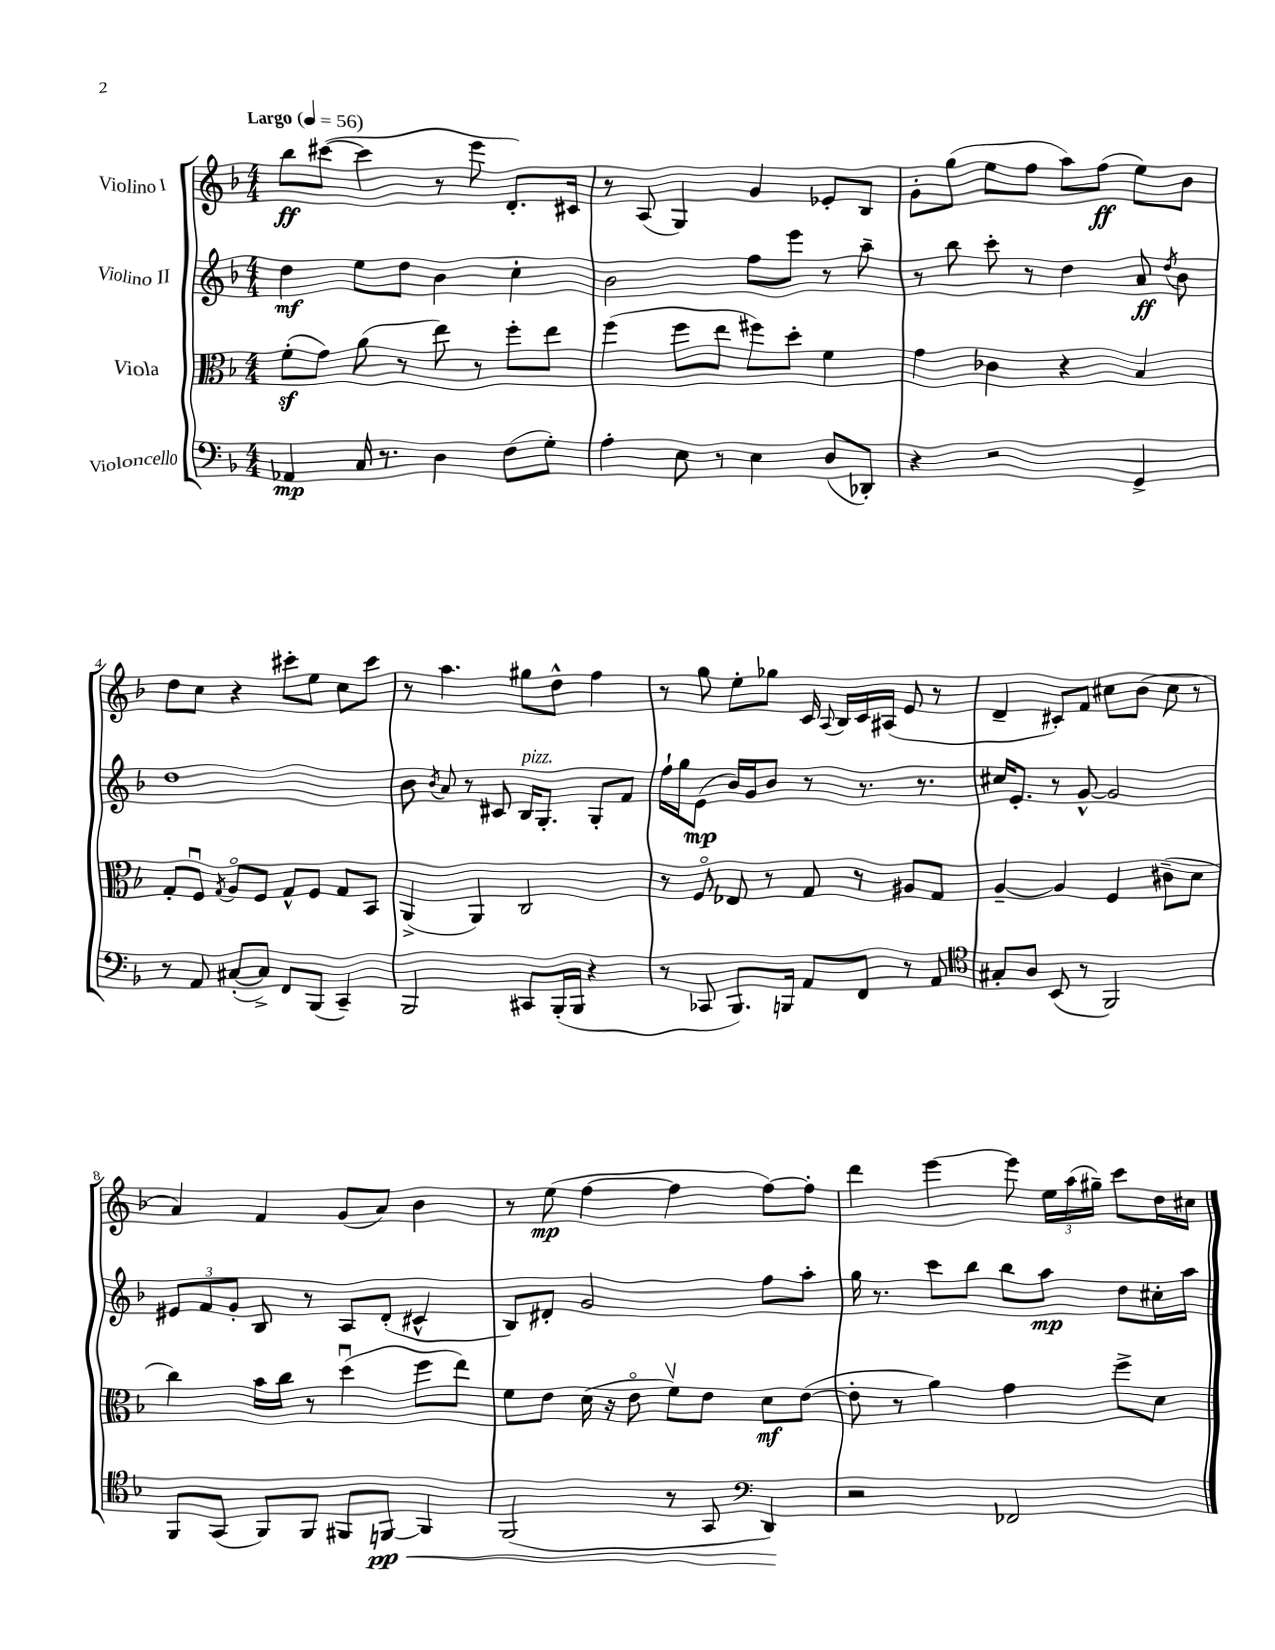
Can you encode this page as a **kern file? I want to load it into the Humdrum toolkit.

**kern	**kern	**kern	**kern
*staff4	*staff3	*staff2	*staff1
*clefF4	*clefC3	*clefG2	*clefG2
*k[b-]	*k[b-]	*k[b-]	*k[b-]
*M4/4	*M4/4	*M4/4	*M4/4
*MM56	*MM56	*MM56	*MM56
4AA-	(8f'	4dd	8bb-
.	8g)	.	([8ccc#
16C	(8a	8ee	4ccc#]
8.r	.	.	.
.	8r	8dd	.
4D	8ee)	4b-	8r
.	8r	.	8eee
(8F	8ff'	4cc'	8.d')
8G')	8ee	.	.
.	.	.	16c#
=	=	=	=
4A'	(4ff	2b-	8r
.	.	.	(8A
8E	8ff	.	4G)
8r	8ee	.	.
4E	8ff#)	8ff	4g
.	8dd'	8eee	.
(8D	4f	8r	8e-'
8DD-')	.	8aa~	8B-
=	=	=	=
4r	4g	8r	8g'
.	.	8bb-	(8gg
2r	4c-	8ccc'	8ee
.	.	8r	8ff
.	4r	4dd	8aa)
.	.	.	(8ff
4GG^	4B-	8a	8ee)
.	.	8qdd	.
.	.	8b-	8b-
=	=	=	=
8r	8G'	1dd	8dd
8AA	8Fu	.	8cc
.	8qG	.	.
([8C#'	8Ao	.	4r
8C#^])	8F	.	.
8FF	8G^^	.	8ccc#'
(8BBB-	8F	.	8ee
4CC~)	8G	.	8cc
.	8BB-	.	8ccc#
=	=	=	=
2BBB-	(4AA^	8b-	8r
.	.	8qb-	.
.	.	8a	4.aa
.	4AA)	8r	.
.	.	8c#	.
8CC#	2C	16B-	8gg#
.	.	8.G'	.
(16BBB-'	.	.	8dd^^
16BBB-	.	.	.
4r	.	8G'	4ff
.	.	8f	.
=	=	=	=
8r	8r	16ff`	8r
.	.	16gg	.
8CC-	8Fo	(8e	8gg
8.BBB-)	8E-	16b-)	8ee'
.	.	16g	.
.	8r	8b-	8gg-
16BBB	.	.	.
8AA	8G	8r	16c
.	.	.	8qqA
.	.	.	16B-
8FF	8r	8.r	16c
.	.	.	(16A#
8r	8A#	.	8e
.	.	8.r	.
8AA	8G	.	8r
=	=	=	=
*clefC4	*	*	*
8G#'	[4A~	16cc#	4d~
.	.	8.e'	.
8A	.	.	.
(8BB-	4A]	8r	8c#')
8r	.	[8g^^	8f
2FF)	4F	2g]	8cc#
.	.	.	(8b-
.	(8c#~	.	8cc#
.	8d	.	8r
=	=	=	=
8FF	4cc)	12e#	4a)
.	.	12f	.
(8GG	.	.	.
.	.	12g'	.
8FF)	16b-	8B-	4f
.	16cc	.	.
8FF	8r	8r	.
8FF#	(4ddu	8A	(8g
[8FF	.	(8d'	8a)
4FF]	8ff	4c#^^	4b-
.	8ee)	.	.
=	=	=	=
(2FF	8f	8B-)	8r
.	8e	8d#'	(8ee
.	(16d	2g	[4ff
.	16r	.	.
.	8eo	.	.
8r	8fv)	.	4ff]
8GG	8e	.	.
*clefF4	*	*	*
4DD)	8d	8ff	[8ff)
.	([8e	8aa'	8ff']
=	=	=	=
2r	8e']	16gg	4ddd
.	.	8.r	.
.	8r	.	.
.	4a)	8ccc	[4eee
.	.	8bb-	.
2FF-	4g	8bb-	8eee]
.	.	8aa	24ee
.	.	.	(24aa
.	.	.	24gg#~)
.	8ff^	8dd	8ccc
.	8d	16cc#'	16dd
.	.	16aa	16cc#
==	==	==	==
*-	*-	*-	*-
